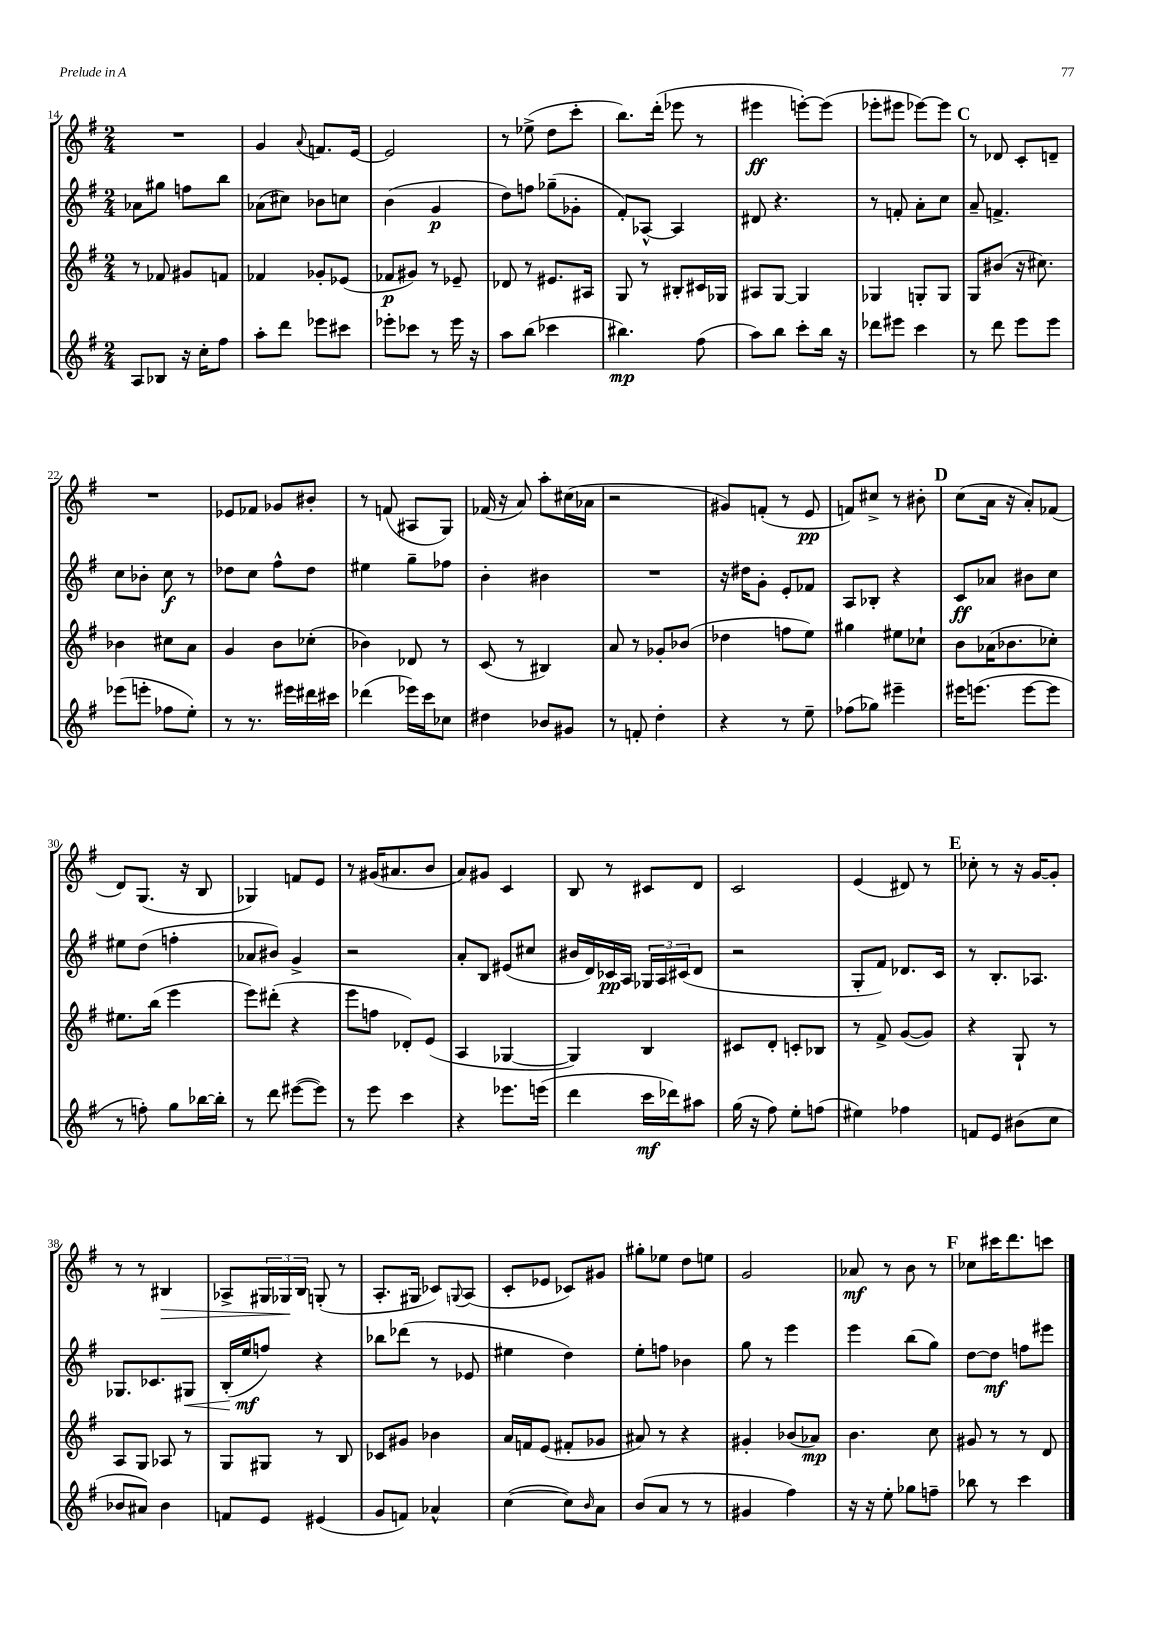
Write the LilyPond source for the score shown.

<<
\new StaffGroup <<
\new Staff = "s0" {
    \clef treble \key g \major \numericTimeSignature \time 2/4
    R2 |
    g'4 \appoggiatura { a'8 } f'8. e'16~ |
    e'2 |
    r8 ees''8->( d''8 c'''8-. |
    b''8.) d'''16-.( ees'''8 r8 |
    eis'''4\ff e'''8~-.) e'''8( |
    ees'''8-. eis'''8 ees'''8~) ees'''8 |
    \mark \markup { \bold "C" } r8 des'8 c'8-. d'8-- |
    R2 |
    ees'8 fes'8 ges'8 bis'8-. |
    r8 f'8( ais8 g8) |
    fes'16( r16 a'8) a''8-. cis''16( aes'16 |
    r2 |
    gis'8) f'8-.( r8 e'8\pp |
    f'8) cis''8-> r8 bis'8-. |
    \mark \markup { \bold "D" } c''8( a'16 r16 a'8-.) fes'8( |
    d'8) g8.( r16 b8 |
    ges4) f'8 e'8 |
    r8 gis'16( ais'8. b'8 |
    a'8) gis'8 c'4 |
    b8 r8 cis'8 d'8 |
    c'2 |
    e'4( dis'8) r8 |
    \mark \markup { \bold "E" } ces''8-. r8 r16 g'16~ g'8-. |
    r8 r8 bis4\> |
    aes8-> \tuplet 3/2 { gis16 ges16\! b16 } g8-.( r8 |
    a8.-. gis16 ces'8) \appoggiatura { g8 } a8( |
    c'8-. ees'8 ces'8) gis'8 |
    gis''8-. ees''8 d''8 e''8 |
    g'2 |
    aes'8\mf r8 b'8 r8 |
    \mark \markup { \bold "F" } ces''8 cis'''16 d'''8. c'''8 \bar "|." |
}
\new Staff = "s1" {
    \clef treble \key g \major \numericTimeSignature \time 2/4
    aes'8 gis''8 f''8 b''8 |
    aes'8( cis''8) bes'8 c''8 |
    b'4( g'4\p |
    d''8) f''8 ges''8--( ges'8-. |
    fis'8-.) aes8~-^ aes4 |
    dis'8 r4. |
    r8 f'8-. a'8-. c''8 |
    \mark \markup { \bold "C" } a'8-- f'4.-> |
    c''8 bes'8-. c''8\f r8 |
    des''8 c''8 fis''8-^ des''8 |
    eis''4 g''8-- fes''8 |
    b'4-. bis'4 |
    R2 |
    r16 dis''16 g'8-. e'8-. fes'8 |
    a8 bes8-. r4 |
    \mark \markup { \bold "D" } c'8\ff aes'8 bis'8 c''8 |
    eis''8 d''8( f''4-. |
    aes'8 bis'8) g'4-> |
    r2 |
    a'8-. b8 eis'8( cis''8 |
    bis'16 d'16) ces'16\pp a16 \tuplet 3/2 { ges16 a16 cis'16( } d'8 |
    r2 |
    g8-. fis'8) des'8. c'16 |
    \mark \markup { \bold "E" } r8 b8.-. aes8. |
    ges8. ces'8. gis8\< |
    b16-.( e''16\mf\! f''8) r4 |
    bes''8 des'''8( r8 ees'8 |
    eis''4 d''4) |
    e''8-. f''8 bes'4 |
    g''8 r8 e'''4 |
    e'''4 b''8( g''8) |
    \mark \markup { \bold "F" } d''8~ d''8\mf f''8 eis'''8 \bar "|." |
}
\new Staff = "s2" {
    \clef treble \key g \major \numericTimeSignature \time 2/4
    r8 fes'8 gis'8 f'8 |
    fes'4 ges'8-. ees'8( |
    fes'8\p gis'8) r8 ees'8-- |
    des'8 r8 eis'8. ais16 |
    g8 r8 bis8-. cis'16 ges16 |
    ais8 g8~ g4 |
    ges4 g8-. g8 |
    \mark \markup { \bold "C" } g8 bis'8( r16 cis''8.) |
    bes'4 cis''8 a'8 |
    g'4 b'8 ces''8-.( |
    bes'4) des'8 r8 |
    c'8( r8 bis4) |
    a'8 r8 ges'8-. bes'8( |
    des''4 f''8 e''8) |
    gis''4 eis''8 ces''8-! |
    \mark \markup { \bold "D" } b'8 aes'16( bes'8. ces''8-.) |
    eis''8. b''16( e'''4 |
    e'''8) dis'''8-.( r4 |
    e'''8 f''8 des'8-.) e'8( |
    a4 ges4~ |
    ges4) b4 |
    cis'8 d'8-. c'8-. bes8 |
    r8 fis'8-> g'8~( g'8) |
    \mark \markup { \bold "E" } r4 g8-! r8 |
    a8 g8 aes8 r8 |
    g8 gis8 r8 b8 |
    ces'8 gis'8 bes'4 |
    a'16 f'16 e'8( fis'8-. ges'8 |
    ais'8) r8 r4 |
    gis'4-. bes'8( aes'8\mp) |
    b'4. c''8 |
    \mark \markup { \bold "F" } gis'8 r8 r8 d'8 \bar "|." |
}
\new Staff = "s3" {
    \clef treble \key g \major \numericTimeSignature \time 2/4
    a8 bes8 r16 c''16-. fis''8 |
    a''8-. d'''8 ees'''8 cis'''8 |
    ees'''8-. ces'''8 r8 ees'''16 r16 |
    a''8 b''8( ces'''4 |
    bis''4.\mp) fis''8( |
    a''8) b''8 c'''8-. b''16 r16 |
    des'''8 eis'''8 c'''4 |
    \mark \markup { \bold "C" } r8 d'''8 e'''8 e'''8 |
    ees'''8( e'''8-. fes''8 e''8-.) |
    r8 r8. eis'''16 dis'''16 cis'''16 |
    des'''4( ees'''16) c'''16 ces''8 |
    dis''4 bes'8 gis'8 |
    r8 f'8-. d''4-. |
    r4 r8 e''8-- |
    fes''8( ges''8) eis'''4-- |
    \mark \markup { \bold "D" } eis'''16 e'''8.( e'''8~ e'''8 |
    r8 f''8-.) g''8 bes''16~ bes''16-. |
    r8 d'''8 eis'''8~( eis'''8) |
    r8 e'''8 c'''4 |
    r4 ees'''8. e'''16( |
    d'''4 c'''16\mf des'''16) ais''8 |
    g''16( r16 fis''8) e''8-. f''8( |
    eis''4) fes''4 |
    \mark \markup { \bold "E" } f'8 e'8 bis'8( c''8 |
    bes'8 ais'8) bes'4 |
    f'8 e'8 eis'4( |
    g'8 f'8) aes'4-^ |
    c''4~( c''8) \grace { b'16 } a'8 |
    b'8( a'8 r8 r8 |
    gis'4 fis''4) |
    r16 r16 e''8-. ges''8 f''8-- |
    \mark \markup { \bold "F" } bes''8 r8 c'''4 \bar "|." |
}
>>
>>
\layout { \context { \Score currentBarNumber = #14 } }
